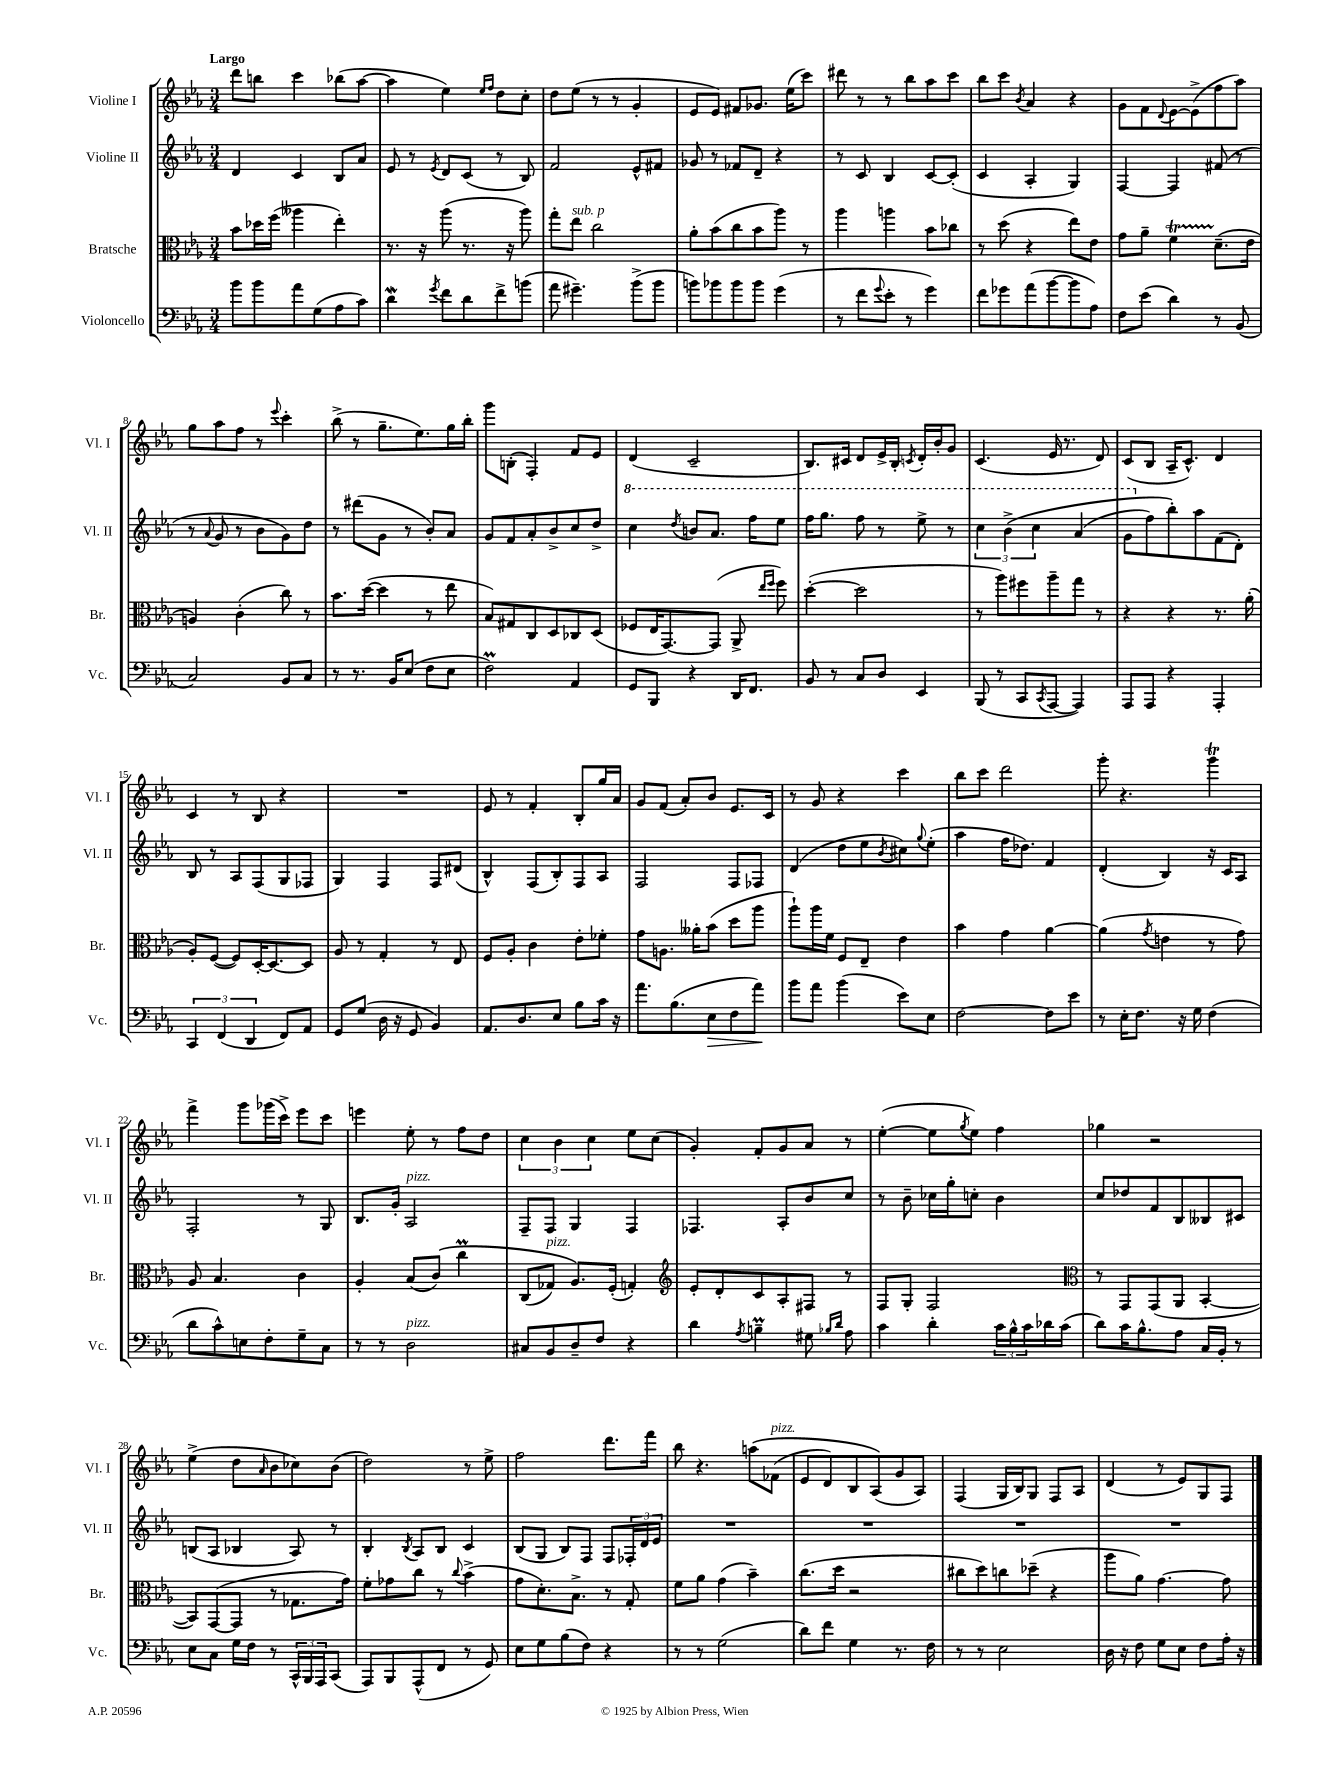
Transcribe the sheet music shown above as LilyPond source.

<<
\new StaffGroup <<
\new Staff = "s0" \with { instrumentName = "Violine I" shortInstrumentName = "Vl. I" } {
    \clef treble \key ees \major \numericTimeSignature \time 3/4 \tempo "Largo"
    d'''8 b''8 c'''4 bes''8( aes''8~ |
    aes''4 ees''4) \grace { ees''16 f''16 } d''8 c''8-. |
    d''8 ees''8( r8 r8 g'4-. |
    ees'8 ees'8) fis'8 ges'8. ees''16( c'''8) |
    dis'''8 r8 r8 bes''8 aes''8 c'''8 |
    bes''8 c'''8 \acciaccatura { bes'8 } aes'4 r4 |
    g'8 f'8 \appoggiatura { d'8 } ees'8~ ees'8->( f''8 aes''8) |
    g''8 aes''8 f''8 r8 \appoggiatura { ees'''8 } c'''4-. |
    bes''8->( r8 g''8.-- ees''8.) g''16 bes''16-. |
    g'''8 b8-.( f4-.) f'8 ees'8 |
    d'4( c'2-- |
    bes8.) cis'16 d'8 ees'16-> bes16-. \acciaccatura { c'8 } d'16-. bes'16-. g'8 |
    c'4.( ees'16 r8. d'8) |
    c'8( bes8 aes16-- c'8.-^) d'4 |
    c'4 r8 bes8 r4 |
    R2. |
    ees'8 r8 f'4-. bes8-. g''16 aes'16 |
    g'8 f'8( aes'8-.) bes'8 ees'8. c'16 |
    r8 g'8 r4 c'''4 |
    bes''8 c'''8 d'''2 |
    g'''8-. r4. g'''4\trill |
    f'''4-> g'''8 ges'''16( c'''16->) ees'''8 c'''8 |
    e'''4 ees''8-. r8 f''8 d''8 |
    \tuplet 3/2 { c''4 bes'4 c''4 } ees''8 c''8( |
    g'4-.) f'8-. g'8 aes'8 r8 |
    ees''4~-.( ees''8 \acciaccatura { g''8 } ees''8) f''4 |
    ges''4 r2 |
    ees''4->( d''8 \grace { aes'16 } bes'8 ces''8) bes'8( |
    d''2) r8 ees''8-> |
    f''2 d'''8. f'''16 |
    bes''8 r4. a''8\( fes'8^\markup { \italic "pizz." }( |
    ees'8 d'8) bes8 aes8(\) g'8 aes8) |
    f4( g16 bes16) g8 f8 aes8 |
    d'4( r8 ees'8) g8 f8 \bar "|." |
}
\new Staff = "s1" \with { instrumentName = "Violine II" shortInstrumentName = "Vl. II" } {
    \clef treble \key ees \major \numericTimeSignature \time 3/4
    d'4 c'4 bes8 aes'8 |
    ees'8 r8 \acciaccatura { ees'8 } d'8 c'8( r8 bes8) |
    f'2 ees'8-^ fis'8 |
    ges'8 r8 fes'8 d'8-- r4 |
    r8 c'8 bes4 c'8~ c'8-.( |
    c'4 aes4-. g4) |
    f4~ f4 fis'8( r8 |
    r8 \appoggiatura { aes'8 } g'8 r8 bes'8 g'8) d''8 |
    r8 dis'''8( g'8 r8 bes'8-.) aes'8 |
    g'8 f'8 aes'8-. bes'8-> c''8 d''8-> |
    \ottava #1 c'''4 \acciaccatura { d'''8 } b''8 aes''8. f'''16 ees'''8 |
    f'''16 g'''8. f'''8 r8 ees'''8-> r8 |
    \tuplet 3/2 { c'''4 bes''4->\( c'''4 } aes''4( |
    g''8 \ottava #0 f''8) bes''8-.\) aes''8 f'8( d'8-.) |
    bes8 r8 aes8 f8( g8 fes8 |
    g4) f4 f8 dis'8( |
    bes4-^) f8( bes8-.) f8 aes8 |
    f2 f8 fes8 |
    d'4( d''8 ees''8 \acciaccatura { bes'8 } cis''8) \appoggiatura { g''8 } ees''8-.( |
    aes''4 f''16 des''8.) f'4 |
    d'4-.( bes4) r16 c'16 aes8 |
    f2-. r8 g8 |
    bes8. g'16-. aes2^\markup { \italic "pizz." } |
    f8-- f8 g4 f4 |
    fes4. aes8-. bes'8 c''8 |
    r8 bes'8-- ces''16 g''16-. c''8-. bes'4 |
    c''8 des''8 f'8 bes8 beses8 cis'8 |
    b8( aes8 bes4 aes8) r8 |
    bes4-. \acciaccatura { bes8 } aes8 bes8 c'4 |
    bes8( g8 bes8) f8 f8 \tuplet 3/2 { fes16-. d'16 ees'16 } |
    R2. |
    R2. |
    R2. |
    R2. \bar "|." |
}
\new Staff = "s2" \with { instrumentName = "Bratsche" shortInstrumentName = "Br." } {
    \clef alto \key ees \major \numericTimeSignature \time 3/4
    bes'8 des''16 f''16( aeses''4 ees''4-.) |
    r8. r16 aes''8( r8. r16 aes''8) |
    g''8-. ees''8^\markup { \italic "sub. p" } c''2 |
    aes'8-. bes'8( c''8 bes'8 aes''8) r8 |
    aes''4 a''4 bes'8 ces''8 |
    r8 d''8( r4 ees''8) ees'8 |
    g'8 aes'8-- f'4\startTrillSpan d'8.--\stopTrillSpan( ees'16 |
    a4) c'4-.( c''8) r8 |
    bes'8. d''16~( d''4 r8 ees''8 |
    bes8) gis8 c8 d8 ces8 d8( |
    fes8 ees16 g,8.~) g,8( aes,8-> \grace { ees''16 f''16 } f''8) |
    d''4~-.( d''2 |
    r8 aes''8) fis''8 aes''8-- g''8 r8 |
    r4 r4 r8. aes'16-.( |
    aes8-.) f8~( f8) d16~-. d8.~ d8 |
    aes8 r8 g4-. r8 ees8 |
    f8 aes8-. c'4 ees'8-. fes'8-. |
    g'8 a8. aeses'16-. bes'8( d''8 aes''8 |
    aes''8-!) aes''16 f'16 f8 ees8-- ees'4 |
    bes'4 g'4 aes'4~ |
    aes'4( \acciaccatura { g'8 } e'4 r8 g'8) |
    aes8 bes4. c'4 |
    aes4-. bes8( c'8)\( c''4\prall |
    c8( ges8^\markup { \italic "pizz." }) aes8.\) f16-.( g4-.) |
    \clef treble ees'8-. d'8-. c'8 aes8-. fis8 r8 |
    f8 g8-. f2 |
    \clef alto r8 g,8 g,8( aes,8 bes,4~-. |
    bes,8) g,8~( g,8 r8 ges8. g'16) |
    f'8-. ges'8 c''8 r8 \appoggiatura { c''8 } bes'4->( |
    g'8 d'8.-.) bes8.-> r8 g8-. |
    f'8 aes'8 g'4( bes'4--) |
    c''8.( d''16 r2 |
    cis''8 d''8) c''8 des''8--( r4 |
    aes''8 aes'8) g'4.~ g'8 \bar "|." |
}
\new Staff = "s3" \with { instrumentName = "Violoncello" shortInstrumentName = "Vc." } {
    \clef bass \key ees \major \numericTimeSignature \time 3/4
    bes'8 bes'8 aes'8 g8( aes8 c'8) |
    d'4\mordent \acciaccatura { g'8 } f'8 d'8 f'8-> b'8( |
    aes'8 gis'4.--) bes'8->( bes'8 |
    b'8) bes'8 bes'8 bes'8 g'4( |
    r8 f'8 \appoggiatura { g'8 } ees'8-. r8 g'4) |
    f'8 ges'8 aes'8( bes'8~ bes'8 aes8) |
    f8 ees'8( d'4) r8 bes,8( |
    c2) bes,8 c8 |
    r8 r8. bes,16 ees8( f8 ees8 |
    f2\prall) aes,4 |
    g,8 bes,,8 r4 d,16 f,8. |
    bes,8 r8 c8 d8 ees,4 |
    bes,,8( r8 c,8 \acciaccatura { c,8 } aes,,8~ aes,,4) |
    aes,,8 aes,,8 r4 aes,,4-. |
    \tuplet 3/2 { c,4 f,4( d,4 } f,8) aes,8 |
    g,8 g8( d16 r16 g,8 bes,4) |
    aes,8. d8. ees8 bes8 c'16 r16 |
    aes'8. bes8.( ees8\> f8 aes'8\!) |
    bes'8 aes'8 bes'4( ees'8) ees8 |
    f2~ f8 ees'8 |
    r8 ees16-. f8. r16 g16 f4( |
    d'8 c'8-^) e8 f8-. g8-- c8 |
    r8 r8 d2^\markup { \italic "pizz." } |
    cis8 bes,8 d8-- f8 r4 |
    d'4 \acciaccatura { aes8 } b4--\prall gis8 \grace { bes16 d'16 } aes8 |
    c'4 d'4-. \tuplet 3/2 { c'16 bes16-^ c'16 } des'16 c'16( |
    d'8) c'16 bes8.-^ aes8 c16 bes,16-. r8 |
    ees8 c8 g16 f16 r8 \tuplet 3/2 { c,16-^ bes,,16 aes,,16 } c,8( |
    aes,,8) bes,,8 aes,,8-^( f,8 r8 g,8) |
    ees8 g8 bes8( f8) r4 |
    r8 r8 g2( |
    d'8) f'8 g4 r8. f16 |
    r8 r8 ees2 |
    d16 r16 f8 g8 ees8 f8 aes16-. r16 \bar "|." |
}
>>
>>
